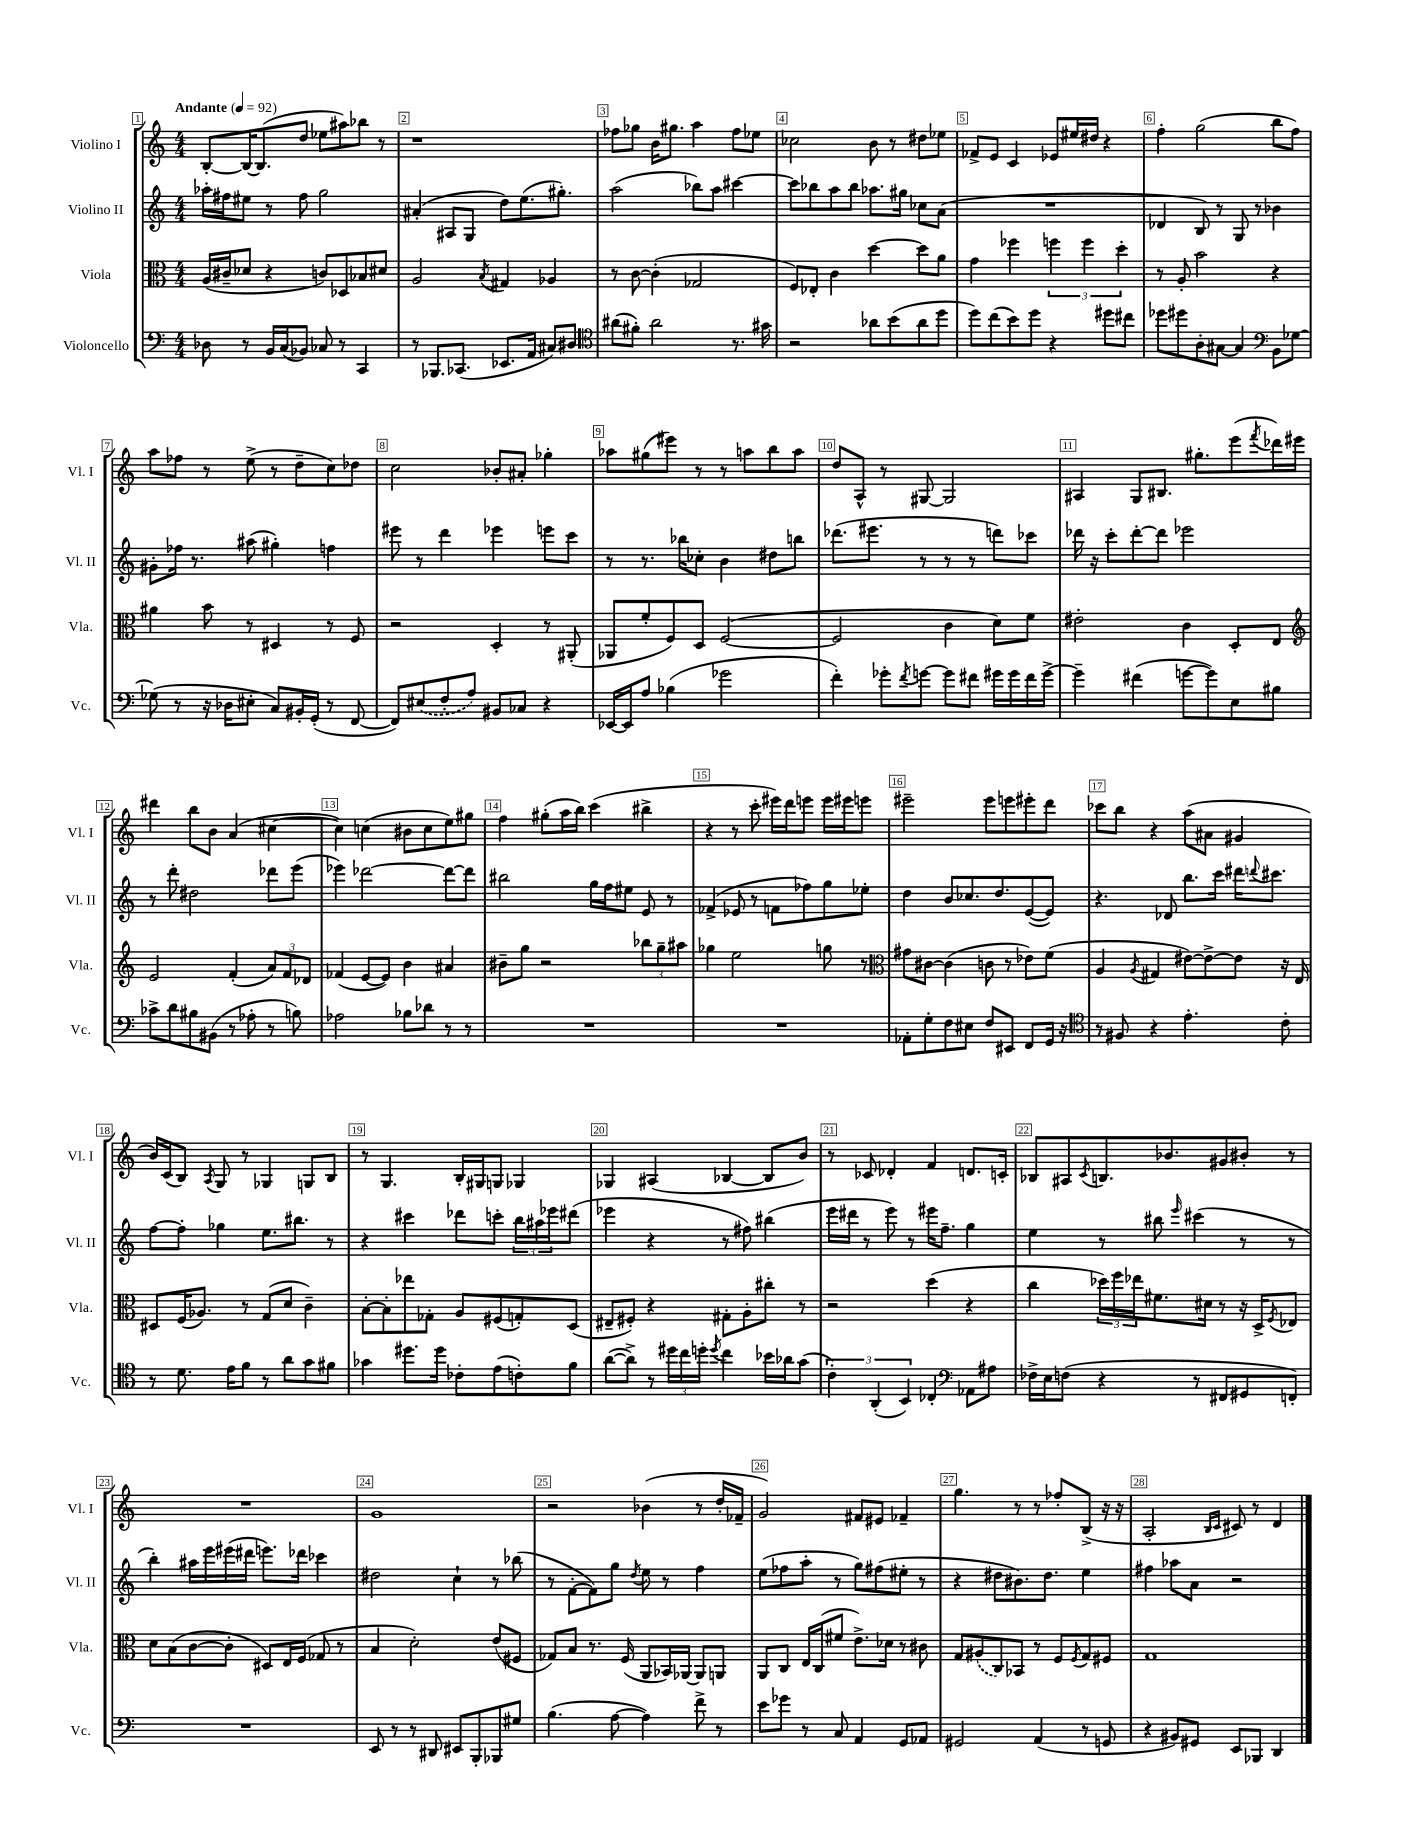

**kern	**kern	**kern	**kern
*part4	*part3	*part2	*part1
*staff4	*staff3	*staff2	*staff1
*I"Violoncello	*I"Viola	*I"Violino II	*I"Violino I
*I'Vc.	*I'Vla.	*I'Vl. II	*I'Vl. I
*clefF4	*clefC3	*clefG2	*clefG2
*k[]	*k[]	*k[]	*k[]
*M4/4	*M4/4	*M4/4	*M4/4
*MM92	*MM92	*MM92	*MM92
=1	=1	=1	=1
!	!	!	!LO:TX:a:B:t=Andante
8D-X\	(16A/LL	16aa-X'\LL	[8B'/L
.	16c#X~/J	16ff#X\J	.
8r	8d-X/J	8ee#X\J	16B/K_
.	.	.	(8.B/]
16BB/LL	4r	8r	.
(16C/J	.	.	.
8BB-X/J)	.	8ff#\	8dd/J
8C-X/	8cn/L)	2gg\	8ee-X\L
8r	8D-X/	.	8aa#X\)
4CC/	8B-X/	.	8bb-X\J
.	8d#X/J	.	8r
=2	=2	=2	=2
8r	2A/	(4a#X'/	1r
8.BBB-X/L	.	.	.
.	.	8A#X/L	.
(8.CC-X/J	.	.	.
.	.	8G/J	.
.	8qB/	.	.
8.EE-X/L	4G#X/	8dd\L)	.
.	.	(8.ee\	.
16AA/Jk	.	.	.
8C#X/L)	4A-X/	.	.
.	.	8.gg#X'\J)	.
8D#X/J	.	.	.
=3	=3	=3	=3
*clefC4	*	*	*
(8a#X\L	8r	(2aa\	8ff-X\L
8f#X'\J)	[8c\	.	8gg-X\J
2a#\	(4c'\]	.	16b\KL
.	.	.	8.gg#X\J
.	2G-X/	8bb-X\L)	4aa\
.	.	8aa\J	.
8.r	.	[4ccc#X\	8ff-\L
.	.	.	8ee-X\J
16g#X\	.	.	.
=4	=4	=4	=4
2r	8F/L)	8ccc#\L]	2cc-X\
.	8E-X'/J	8bb-X\	.
.	4c\	8aa\	.
.	.	8bb-\J	.
8a-X\L	[4dd\	8.aa-X\L	8b\
(8b\	.	.	8r
.	.	16gg#X\Jk	.
8a-\	8dd\L]	8cc-X\L	8dd#X\L
8dd\J	8a\J	(8a\J	8ee-X\J
=5	=5	=5	=5
8dd\L)	4g\	1r	8f-X^/L
(8cc\	.	.	8e/J
8b\)	4ff-X\	.	4c/
8dd\J	.	.	.
4r	6ffn\	.	8e-X/L
.	.	.	16ee#X/L
.	6ff\	.	.
.	.	.	16dd#X/JJ
8dd#X\L	.	.	4r
.	6dd'\	.	.
8cc#X\J	.	.	.
=6	=6	=6	=6
8dd-X\L	8r	4d-X/	4ff'\
8dd#X\	8A'/	.	.
8A'\	2b\	8B/)	(2gg\
[8G#X\J	.	8r	.
4G#/]	.	8G/	.
.	.	8r	.
*clefF4	*	*	*
8BB\L	4r	4b-X\	8bb\L
[8G-X\J	.	.	8ff\J)
!!LO:LB:g=z
=7	=7	=7	=7
(8G-X\]	4a#X\	8g#X'\L	8aa\L
8r	.	16ff-X\Jk	8ff-X\J
.	.	8.r	.
16r	8b\	.	8r
16D-X\KL	.	.	.
8E#X'\J	8r	(8aa#X\	(8ee^\
8C/L)	4D#X/	4gg#X'\)	8r
16BB#X'/L	.	.	8dd~\L
(16GG'/JJ	.	.	.
8r	8r	4ffn\	8cc\)
[8FF/	8F/	.	8dd-X\J
=8	=8	=8	=8
8FF/L])	2r	8eee#X\	2cc\
(8E#X/	.	8r	.
8F'/	.	4ddd\	.
8A/J)	.	.	.
8BB#X/L	4D'/	4eee-X\	8b-X'/L
8C-X/J	.	.	8a#X'/J
4r	8r	8eeen\L	4gg-X'\
.	(8AA#X'/	8ccc\J	.
=9	=9	=9	=9
[16EE-X/LL	8AA-X/L	8r	8aa-X\L
16EE-/J]	.	.	.
8A/J	8f'/	8.r	(8gg#X\
(4B-X\	8F/)	.	8eee#X\J)
.	.	16bb-X\KL	.
.	8D/J	8cc-X'\J	8r
2g-X\	([2F/	4b\	8r
.	.	.	8aan\L
.	.	8dd#X\L	8bb\
.	.	8bbn\J	8aa\J
=10	=10	=10	=10
4f'\)	2F/]	(8.ddd-X\L	8dd/L
.	.	.	8A^^/J
.	.	8.eee#X\J	.
8g-X'\L	.	.	8r
8qf/	.	.	.
[8gn\J	.	8r	[8G#X/
8g\L]	4c\	8r	2G#/]
8f#X\J	.	8r	.
16g#X\LL	8d\L)	8dddn\L)	.
16g#\	.	.	.
16f#\	8f\J	8ccc-X\J	.
[16g#^\JJ	.	.	.
=11	=11	=11	=11
4g#~\]	2e#X'\	16ddd-X\	4A#X/
.	.	16r	.
.	.	8ccc'\L	.
(4f#X\	.	[8ddd-'\	8G/L
.	.	8ddd-\J]	8.B#X/J
[8gn\L	4c\	2eee-X\	.
.	.	.	8.gg#X'\L
8g\])	.	.	.
8E\	8D'/L	.	(8eee\
.	.	.	8qfff/
8B#X\J	8E/J	.	16ddd-X\L)
.	.	.	16eee#X\JJ
!!LO:LB:g=z
=12	=12	=12	=12
*	*clefG2	*	*
8c-X^\L	2e/	8r	4ddd#X\
8d\	.	8ddd'\	.
8B#X\	.	2dd#X\	8bb\L
(8BB#X\J	.	.	8b\J
8r	(4f'/	.	(4a/
8A-X'\	.	.	.
8r	12a/L)	8ddd-X\L	[4cc#X\
.	12f/	.	.
8Bn\)	.	(8eee\J	.
.	12d-X/J	.	.
=13	=13	=13	=13
2A-X\	(4f-X/	4eee-X\)	4cc#\])
.	[8e/L	[2ddd-X\	(4ccn\
.	8e/J])	.	.
8B-X\L	4b\	.	8b#X\L
8d-X\J	.	.	8cc\
8r	4a#X/	8ddd-\L_	8ee\)
8r	.	8ddd-\J]	8gg#X\J
=14	=14	=14	=14
1r	8b#X~\L	2bb#X\	4ff\
.	8gg\J	.	.
.	2r	.	(8gg#X'\L
.	.	.	16aa\L
.	.	.	16bb\JJ)
.	.	16gg\LL	(4ccc\
.	.	16ff\J	.
.	.	8ee#X\J	.
.	12bb-X\L	8e/	4bb#X^\
.	12gg~\	.	.
.	.	8r	.
.	12aa#X\J	.	.
=15	=15	=15	=15
1r	4gg-X\	(4f-X^/	4r
.	2ee\	8e-X/	8r
.	.	8r	8ccc'\
.	.	8fn\L	16eee#X\LL)
.	.	.	16ddd\J
.	.	8ff-X\)	8eeen\J
.	8ggn\	8gg\	16eee\LL
.	.	.	16eee#X\J
.	8r	8ee-X'\J	8eeen\J
=16	=16	=16	=16
*	*clefC3	*	*
8AA-X'\L	8g#X\L	4dd\	2eee#X~\
8G'\	[8c#X\J	.	.
8F\	(4c#\]	8b/L	.
8E#X\J	.	8.cc-X/	.
8F/L	8cn\	.	8eee#\L
.	.	8.dd/	.
8EE#X/J	8r	.	8eeen\
8FF/L	8e-X\L)	([8e/	8eee#X'\
16GG/Jk	(8f\J	8e/J])	8ddd\J
16r	.	.	.
=17	=17	=17	=17
*clefC4	*	*	*
8r	4A/	4.r	8ccc-X\L
8F#X/	.	.	8bb\J
.	8qA/	.	.
4r	4G#X/	.	4r
.	.	8d-X/	.
4.e'\	[8e#X\L)	8.bb\L	(8aa\L
.	8e#^\_	.	8a#X\J
.	.	16ccc\Jk	.
.	8e#\J]	16ddd#X\KL	4g#X/
.	.	8qqdddn/	.
.	.	8.ccc#X\J	.
8c'\	16r	.	.
.	16E/	.	.
!!LO:LB:g=z
=18	=18	=18	=18
8r	8D#X/L	[8ff\L	16b/LL)
.	.	.	(16c/J
8.d\	(16F/K	8ff'\J]	8B/J)
.	8.A-X/J)	.	.
.	.	.	8qA/
.	.	4gg-X\	8G/
16e\KL	.	.	.
8f\J	8r	.	8r
8r	(8G/L	8.ee\L	4G-X/
8a\L	8d/J	.	.
.	.	8.bb#X\J	.
8g\	4c~\)	.	8Gn/L
8f#X\J	.	8r	8B/J
=19	=19	=19	=19
4g-X\	[8B'\L	4r	8r
.	8B'\]	.	4.G/
8.dd#X\L	8ee-X\	4ccc#X\	.
.	8G-X'\J	.	.
16dd#\Jk	.	.	.
8c-X'\L	8A/L	8ddd-X\L	16B'/LL
.	.	.	16G#X/J
(8e\	(8F#X/	8cccn'\J	8Gn/J
8cn'\)	8Gn'/)	24bb\LL	4G-X/
.	.	24aa#X\	.
.	.	24eee-X\J	.
8f\J	(8D/J	(8ddd#X\J	.
=20	=20	=20	=20
([8a\L	8E#X~/L	4eee-X\	4G-X/
8a^\J])	8F#X'/J)	.	.
8r	4r	4r	(4A#X/
24dd#X\LL	.	.	.
24cc\	.	.	.
24ddn'\JJ	.	.	.
8qdd/	.	.	.
4cc\	8G#X'\L	8r	[4B-X/
.	8A'\	8ff#X\)	.
16b-X\LL	8cc#X'\J	(4bb#X\	8B-/L]
16a-X\J	.	.	.
(8g\J	8r	.	8b/J)
=21	=21	=21	=21
6c'\)	2r	16eee\LL	8r
.	.	16ddd#X\JJ	.
.	.	8r	8c-X/
(6AA'/	.	.	.
.	.	8eee\)	4d-X'/
6BB/)	.	.	.
.	.	8r	.
4C-X'/	(4dd\	16eee#X\KL	4f/
.	.	8.ff~\J	.
*clefF4	*	*	*
8AA-X\L	4r	4gg\	8.dn/L
8A#X\J	.	.	.
.	.	.	16cn'/Jk
=22	=22	=22	=22
16F-X^\LL	4cc\	4ee\	8B-X/L
16E\J	.	.	.
(8Fn\J	.	.	8A#X/
.	.	.	8qc/
4r	24dd-X\LL)	8r	8.Bn/
.	24ff\	.	.
.	24ee-X\J	.	.
.	8.f#X\	8bb#X\	.
.	.	.	8.b-X/
.	.	16qqeee/	.
8r	.	(4ccc#X\	.
.	16d#X\Jk	.	.
8FF#X/L	8r	.	8g#X/
8GG#X/	16r	8r	8b#X'/J
.	16D^/KL	.	.
.	8qF/	.	.
8FFn'/J)	8E-X/J	8r	8r
!!LO:LB:g=z
=23	=23	=23	=23
1r	8d\L	4bb'\)	1r
.	(8B\	.	.
.	[8c\	16aa#X\LL	.
.	.	16eee\	.
.	8c'\J]	(16eee#X\	.
.	.	16ddd#X\JJ	.
.	8D#X/L)	8.eeen\L)	.
.	16E/L	.	.
.	(16F/JJ	16ddd-X\Jk	.
.	8G-X/	4ccc-X\	.
.	8r	.	.
=24	=24	=24	=24
8EE/	4B/	2dd#X\	1g
8r	.	.	.
8r	2d'\)	.	.
8DD#X/	.	.	.
8EE#X/L	.	4cc`\	.
8BBB'/	.	.	.
8BBB-X/	(8e/L	8r	.
8G#X/J	8F#X/J	(8bb-X\	.
=25	=25	=25	=25
(4.B\	8G-X/L)	8r	2r
.	8B/J	[8f'\L	.
.	8.r	8f\])	.
[8A\	.	8gg\J	.
.	(16F/	.	.
.	.	8qdd/	.
4A\])	8AA/L	8ee\	(4b-X\
.	16BB-X/L)	8r	.
.	[16AA-X/JJ	.	.
8f^\	8AA-/L]	4ff\	8r
8r	8AAn/J	.	16dd'/LL
.	.	.	16f-X~/JJ
=26	=26	=26	=26
8e\L	8AA/L	(8ee\L	2g/)
8g-X\J	8C/J	8ff-X\	.
8r	16E/LL	8aa'\J	.
.	(16C/J	.	.
8C/	8f#X/J	8r	.
4AA/	8.e^\L)	8gg\L)	8f#X/L
.	.	(8ff#X\	8e#X/J
.	16d-X\Jk	.	.
8GG/L	8r	8ee#X'\J	4f-X~/
8AA-X/J	8c#X\	8r	.
=27	=27	=27	=27
2GG#X/	8G/L	4r	4.gg\
.	(8A#X/	.	.
.	8C/)	8dd#X\L	.
.	8BB-X/J	8.b#X\)	8r
(4AA/	8r	.	8r
.	.	8.dd#\J	.
.	8F/L	.	8ff-X'/L
.	8qF/	.	.
8r	8G/	4ee\	(8B^/J
8GGn/	8F#X/J	.	16r
.	.	.	16r
=28	=28	=28	=28
4r	1G	4ff#X\	2A'/
8BB#X/L)	.	8aa-X\L	.
8GG#X/J	.	8a\J	.
.	.	.	16qqB/LL
.	.	.	16qqc/JJ
8EE/L	.	2r	8c#X/)
8BBB-X/J	.	.	8r
4DD/	.	.	4d/
==	==	==	==
*-	*-	*-	*-
